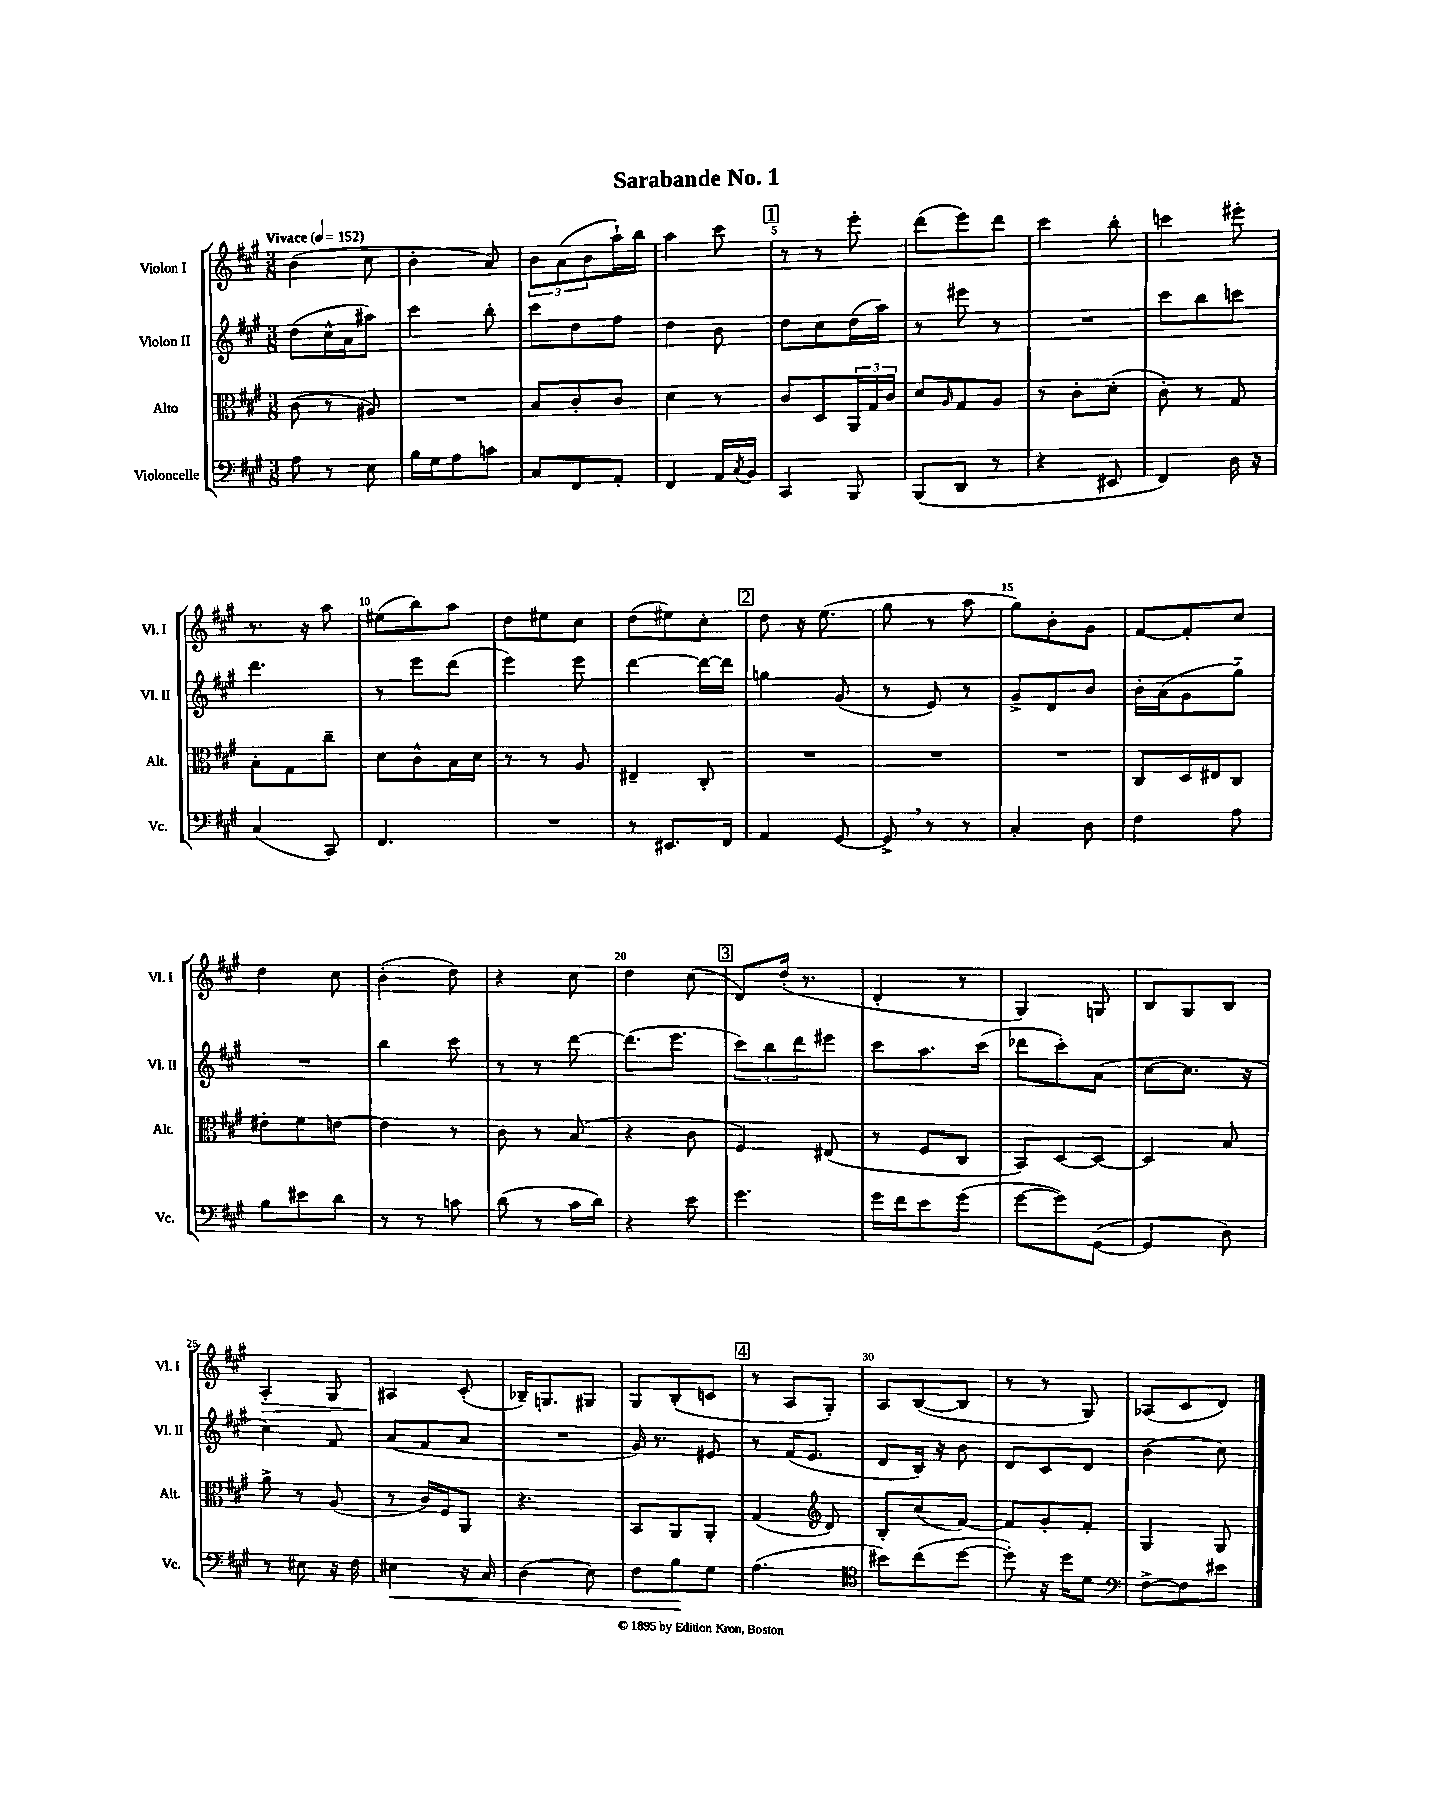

**kern	**kern	**kern	**kern
*staff4	*staff3	*staff2	*staff1
*clefF4	*clefC3	*clefG2	*clefG2
*k[f#c#g#]	*k[f#c#g#]	*k[f#c#g#]	*k[f#c#g#]
*M3/8	*M3/8	*M3/8	*M3/8
*MM152	*MM152	*MM152	*MM152
8A\	(8c#\	(8dd\L	(4b\
8r	8r	16cc#^^\L	.
.	.	16a\J	.
8E\	8A#/)	8aa#\J)	8cc#\
=	=	=	=
16B\LL	4.r	4ccc#\	4b'\
16G#\J	.	.	.
8A\	.	.	.
8c\J	.	8bb'\	8a/)
=	=	=	=
8C#/L	8B/L	8ccc#\L	12b\L
.	.	.	(12a\
8FF#/	8c#'/	8dd\	.
.	.	.	12b\
8AA'/J	8c#/J	8ff#\J	16aa`\L)
.	.	.	16bb\JJ
=	=	=	=
4FF#/	4d\	4dd\	4aa\
16AA/LL	8r	8b\	8ccc#\
8qC#/	.	.	.
16BB/JJ	.	.	.
=	=	=	=
4CC#/	8c#/L	8dd\L	8r
.	8D/	8cc#\	8r
8BBB/	24AA/L	(16dd\L	8eee'\
.	24G#/	.	.
.	.	16aa\JJ)	.
.	24c#/JJ	.	.
=	=	=	=
(8BBB/L	8d/L	8r	(8ddd\L
.	16qqA/	.	.
8DD/J	8G#/	8eee#\	8eee\)
8r	8A/J	8r	8ddd\J
=	=	=	=
4r	8r	4.r	4ccc#\
.	8c#'\L	.	.
8EE#/	(8d'\J	.	8bb'\
=	=	=	=
4FF#/)	8c#'\)	8ccc#\L	4ccc\
.	8r	8bb\	.
16D\	8G#/	8ccc\J	8eee#'\
16r	.	.	.
=	=	=	=
(4C#/	8B'\L	4.ddd\	8.r
.	8G#\	.	.
.	.	.	16r
8CC#/)	8cc#~\J	.	8aa\
=	=	=	=
4.FF#/	8d\L	8r	(8ee#\L
.	8c#^^\	8eee\L	8bb\)
.	16B\L	(8ddd\J	8aa\J
.	16d\JJ	.	.
=	=	=	=
4.r	8r	4eee\)	8dd\L
.	8r	.	8ee#\
.	8A/	8eee\	8cc#\J
=	=	=	=
8r	4E#~/	[4ddd\	(8dd\L
8.EE#/L	.	.	8ee#\)
.	8C#'/	16ddd\_LL	8cc#'\J
16FF#/Jk	.	16ddd\]JJ	.
=	=	=	=
4AA/	4.r	4gg\	8dd\
.	.	.	16r
.	.	.	(8.ee\
[8GG#/	.	(8g#/	.
=	=	=	=
8GG#^/]	4.r	8r	8gg#\
8r	.	8e/)	8r
8r	.	8r	8aa\
=	=	=	=
4C#'/	4.r	8g#^/L	8gg#\L)
.	.	8d/	8b'\
8D\	.	8b/J	8g#\J
=	=	=	=
4F#\	8C#/L	16b'\LL	[8f#/L
.	.	(16a\J	.
.	16D/L	8g#\	8f#'/]
.	16E#/J	.	.
8A\	8C#/J	8gg#'~\J)	8cc#/J
=	=	=	=
8B\L	8e#'\L	4.r	4dd\
8e#\	8f#\	.	.
8d\J	[8e\J	.	8cc#\
=	=	=	=
8r	4e\]	4bb\	(4b'\
8r	.	.	.
8c\	8r	8ccc#\	8dd\)
=	=	=	=
(8d\	8c#\	8r	4r
8r	8r	8r	.
16c#\LL	(8B/	[8ddd\	8cc#\
16d\JJ)	.	.	.
=	=	=	=
4r	4r	(8.ddd\]L	4dd\
.	.	8.eee\J	.
8e\	8c#\	.	(8cc#\
=	=	=	=
4.g#\	4F#/)	12ccc#\L)	8d/L)
.	.	12bb\	.
.	.	.	(16dd'/Jk
.	.	12ddd\	.
.	.	.	8.r
.	(8E#/	8eee#\J	.
=	=	=	=
16g#\LL	8r	8ccc#\L	4d'/
16f#\J	.	.	.
8e\	8F#/L	8.aa\	.
(8g#\J	8C#/J	.	8r
.	.	(16ccc#\Jk	.
=	=	=	=
[8g#\L	8BB/L)	8ddd-\L	4G#/)
8g#\])	[8D/	8ccc#'\)	.
([8GG#\J	8D/_J	(8a\J	8G/
=	=	=	=
4GG#/]	4D/]	[8cc#\L	8B/L
.	.	8.cc#\]J	8G#/
8D\)	8B/	.	8B/J
.	.	16r	.
=	=	=	=
8r	8a^\	4cc#\)	4A'/
8E#\	8r	.	.
16r	(8A/	8f#/	8G#/
16F#\	.	.	.
=	=	=	=
4E#\	8r	(8a/L	4A#/
.	16c#/LL)	8f#/	.
.	16F#/J	.	.
16r	8AA/J	8a/J	(8c#'/
16C#/	.	.	.
=	=	=	=
(4D\	4.r	4.r	16B-~/LK)
.	.	.	8.G/
8E\)	.	.	8G#/J
=	=	=	=
8F#\L	8BB/L	16g#/)	8G#/L
.	.	8.r	.
8B\	8AA/	.	(8B'/
8G#\J	8AA'/J	8e#/	8c/J
=	=	=	=
(4.A\	(4G#/	8r	8r
.	.	(16f#/LK	8A/L
.	.	8.e/J	.
*	*clefG2	*	*
.	8d/)	.	8G#'/J)
=	=	=	=
*clefC4	*	*	*
8b#\L)	8B'/L	8d/L	8A/L
(8cc#\	(8cc#/	16B/Jk)	([8B/
.	.	16r	.
[8dd\J	[8f#/J)	8b\	8B/]J
=	=	=	=
8dd'\])	8f#/]L	8d/L	8r
16r	8g#'/	8c#/	8r
16dd\LK	.	.	.
8d\J	8f#'/J	8d/J	8G#/)
=	=	=	=
*clefF4	*	*	*
[8F#^\L	4G#/	(4b\	(8A-/L
8F#\]	.	.	8c#/
8e#\J	8G#/	8cc#\)	8d/J)
==	==	==	==
*-	*-	*-	*-
